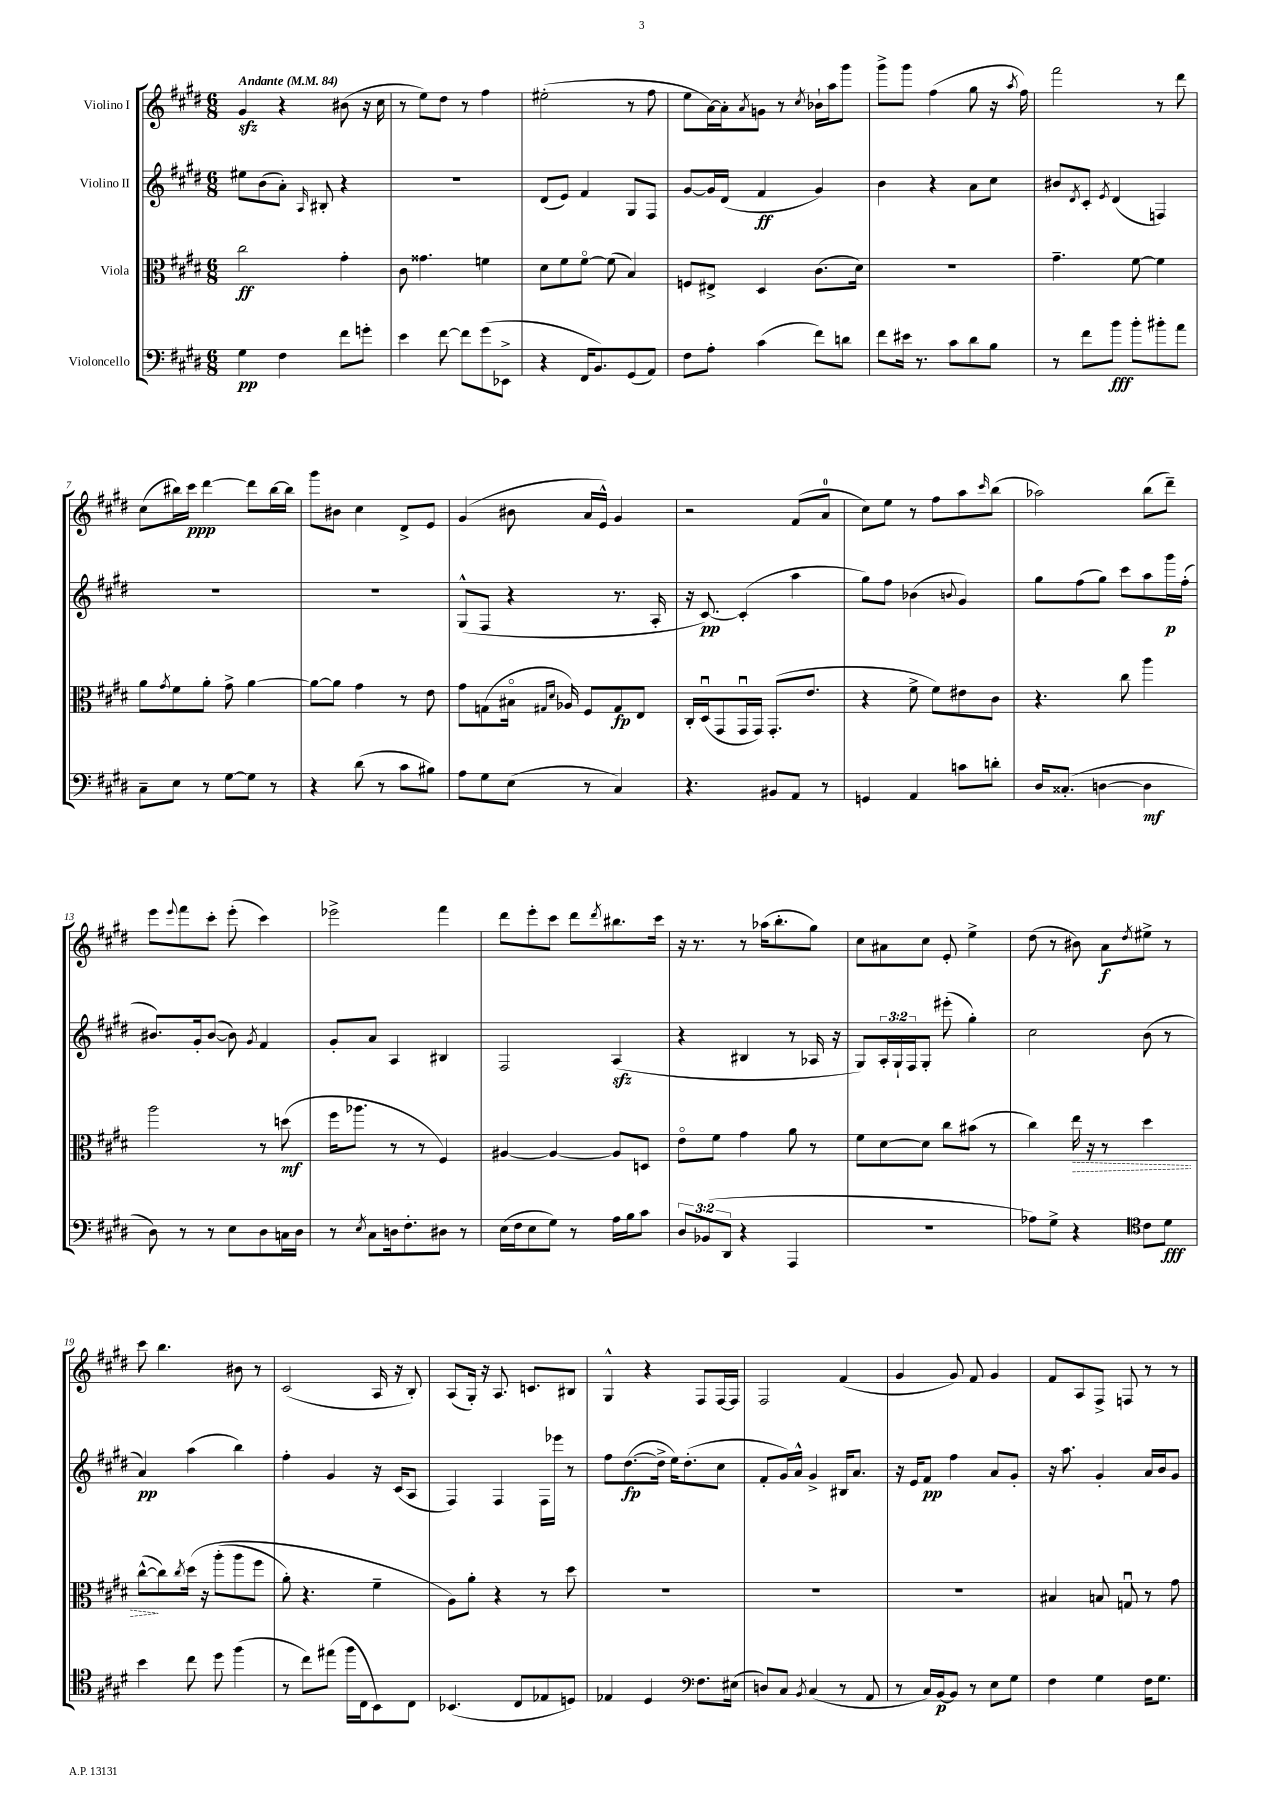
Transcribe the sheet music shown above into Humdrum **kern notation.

**kern	**dynam	**kern	**dynam	**kern	**dynam	**kern	**dynam
*part4	*part4	*part3	*part3	*part2	*part2	*part1	*part1
*staff4	*staff4	*staff3	*staff3	*staff2	*staff2	*staff1	*staff1
*I"Violoncello	*	*I"Viola	*	*I"Violino II	*	*I"Violino I	*
*clefF4	*	*clefC3	*	*clefG2	*	*clefG2	*
*k[f#c#g#d#]	*	*k[f#c#g#d#]	*	*k[f#c#g#d#]	*	*k[f#c#g#d#]	*
*M6/8	*	*M6/8	*	*M6/8	*	*M6/8	*
*MM84	*	*MM84	*	*MM84	*	*MM84	*
=1	=1	=1	=1	=1	=1	=1	=1
!	!	!	!	!	!	!LO:TX:a:B:t=Andante	!
4G#\	pp	2cc#\	ff	8ee#X\L	.	4g#zz/	.
.	.	.	.	(8b\	.	.	.
4F#\	.	.	.	8a'\J)	.	4r	.
.	.	.	.	16qqA/	.	.	.
.	.	.	.	8B#X'/	.	.	.
8f#\L	.	4g#'\	.	4r	.	(8b#X\	.
8gn'\J	.	.	.	.	.	16r	.
.	.	.	.	.	.	16cc#\	.
=2	=2	=2	=2	=2	=2	=2	=2
4e\	.	8c#\	.	2.r	.	8r	.
.	.	4.g##X\	.	.	.	8ee\L)	.
[8f#\	.	.	.	.	.	8dd#\J	.
8f#\L]	.	.	.	.	.	8r	.
(8g#\	.	4fn\	.	.	.	4ff#\	.
8EE-X^\J	.	.	.	.	.	.	.
=3	=3	=3	=3	=3	=3	=3	=3
4r	.	8d#\L	.	(8d#/L	.	(2ee#X'\	.
.	.	8f#\	.	8e/J)	.	.	.
16FF#/KL	.	[8f#\J	.	4f#/	.	.	.
8.BB/)	.	.	.	.	.	.	.
.	.	(8f#\]	.	.	.	.	.
(8GG#/	.	4B/)	.	8G#/L	.	8r	.
8AA/J)	.	.	.	8F#/J	.	8ff#\	.
=4	=4	=4	=4	=4	=4	=4	=4
8F#\L	.	8Fn/L	.	[8g#/L	.	8ee\L	.
8A'\J	.	8E#X^/J	.	16g#/L]	.	[16a\L)	.
.	.	.	.	(16d#/JJ	.	16a'\J]	.
.	.	.	.	.	.	8qa/	.
(4c#\	.	4D#/	.	4f#/	ff	8gn\J	.
.	.	.	.	.	.	8r	.
.	.	.	.	.	.	8qcc#/	.
8f#\L)	.	(8.c#\L	.	4g#/)	.	16b-X`\LL	.
.	.	.	.	.	.	16aa\J	.
8dn\J	.	.	.	.	.	8ggg#\J	.
.	.	16d#\Jk)	.	.	.	.	.
=5	=5	=5	=5	=5	=5	=5	=5
8f#\L	.	2.r	.	4b\	.	8ggg#^\L	.
16e#X\Jk	.	.	.	.	.	8ggg#\J	.
8.r	.	.	.	.	.	.	.
.	.	.	.	4r	.	(4ff#\	.
8c#\L	.	.	.	.	.	.	.
8d#\	.	.	.	8a\L	.	8gg#\	.
8B\J	.	.	.	8cc#\J	.	16r	.
.	.	.	.	.	.	8qaa/	.
.	.	.	.	.	.	16ff#\)	.
=6	=6	=6	=6	=6	=6	=6	=6
8r	.	4.g#~\	.	8b#X/L	.	2fff#\	.
.	.	.	.	8qd#/	.	.	.
8f#\L	.	.	.	8c#'/J	.	.	.
.	.	.	.	8qe/	.	.	.
8b\J	fff	.	.	(4d#/	.	.	.
8b'\L	.	[8f#\	.	.	.	.	.
8b#X'\	.	4f#\]	.	4Fn/)	.	8r	.
8a\J	.	.	.	.	.	8ddd#\	.
!!LO:LB:g=z
=7	=7	=7	=7	=7	=7	=7	=7
8C#~\L	.	8a\L	.	2.r	.	(8cc#\L	.
.	.	8qg#/	.	.	.	.	.
8E\J	.	8f#\	.	.	.	16bb#X\L)	.
.	.	.	.	.	.	16ccc#\JJ	ppp
8r	.	8a'\J	.	.	.	[4ddd#\	.
[8G#\L	.	8g#^\	.	.	.	.	.
8G#\J]	.	[4a\	.	.	.	8ddd#\L]	.
8r	.	.	.	.	.	[16bb#\L	.
.	.	.	.	.	.	16bb#\JJ]	.
=8	=8	=8	=8	=8	=8	=8	=8
4r	.	8a\L_	.	2.r	.	8ggg#\L	.
.	.	8a\J]	.	.	.	8b#X\J	.
(8d#\	.	4g#\	.	.	.	4cc#\	.
8r	.	.	.	.	.	.	.
8c#\L	.	8r	.	.	.	8d#^/L	.
8B#X\J)	.	8e\	.	.	.	8e/J	.
=9	=9	=9	=9	=9	=9	=9	=9
8A\L	.	8g#\L	.	(8G#^^/L	.	(4g#/	.
8G#\	.	(8Gn\	.	8F#/J	.	.	.
(8E\J	.	16B#X\Jk	.	4r	.	8b#X\	.
.	.	16qqG#X/LL	.	.	.	.	.
.	.	16qqd#/JJ	.	.	.	.	.
.	.	16A-X/)	.	.	.	.	.
8r	.	8F#/L	.	.	.	16a/LL	.
.	.	.	.	.	.	16e^^/JJ)	.
4C#/)	.	8G#/	fp	8.r	.	4g#/	.
.	.	8E/J	.	.	.	.	.
.	.	.	.	16A'/	.	.	.
=10	=10	=10	=10	=10	=10	=10	=10
4.r	.	16C#'/LL	.	16r	.	2r	.
.	.	(16D#u/J	.	[8.c#/)	pp	.	.
.	.	8GG#/	.	.	.	.	.
.	.	16GG#u/L	.	(4c#'/]	.	.	.
.	.	16GG#/JJ)	.	.	.	.	.
8BB#X/L	.	(8.GG#'/L	.	.	.	.	.
8AA/J	.	.	.	4aa\	.	(8f#/L	.
.	.	8.e/J	.	.	.	.	.
8r	.	.	.	.	.	8a/J	.
=11	=11	=11	=11	=11	=11	=11	=11
4GGn/	.	4r	.	8gg#\L)	.	8cc#\L)	.
.	.	.	.	8ff#\J	.	8ee\J	.
4AA/	.	8f#^\	.	(4b-X\	.	8r	.
.	.	8f#\L)	.	.	.	8ff#\L	.
.	.	.	.	8qqbn/	.	.	.
8cn\L	.	8e#X\	.	4g#/)	.	8aa\	.
.	.	.	.	.	.	16qqccc#/	.
8dn'\J	.	8c#\J	.	.	.	(8bb\J	.
=12	=12	=12	=12	=12	=12	=12	=12
16D#/KL	.	4.r	.	8gg#\L	.	2aa-X\)	.
(8.C##X'/J	.	.	.	.	.	.	.
.	.	.	.	(8ff#\	.	.	.
[4Dn\	.	.	.	8gg#\J)	.	.	.
.	.	8cc#\	.	8ccc#\L	.	.	.
4D\]	mf	4aa\	.	8aa\	.	(8bb\L	.
.	.	.	.	16ggg#\L	p	8ddd#~\J)	.
.	.	.	.	(16ff#'\JJ	.	.	.
!!LO:LB:g=z
=13	=13	=13	=13	=13	=13	=13	=13
8D#\)	.	2aa\	.	8.b#X/L)	.	8eee\L	.
.	.	.	.	.	.	8qqeee/	.
8r	.	.	.	.	.	8fff#\	.
.	.	.	.	16g#'/k	.	.	.
8r	.	.	.	([8b#/J	.	8ccc#'\J	.
8E\L	.	.	.	8b#\])	.	(8eee'\	.
.	.	.	.	8qg#/	.	.	.
8D#\	.	8r	.	4f#/	.	4ccc#\)	.
16Cn\L	.	(8ddn\	mf	.	.	.	.
16D#\JJ	.	.	.	.	.	.	.
=14	=14	=14	=14	=14	=14	=14	=14
8r	.	16ff#\KL	.	8g#'/L	.	2eee-X^\	.
.	.	8.aa-X\J	.	.	.	.	.
8qE/	.	.	.	.	.	.	.
8C#\L	.	.	.	8a/J	.	.	.
16Dn\k	.	8r	.	4A/	.	.	.
8.F#'\	.	.	.	.	.	.	.
.	.	8r	.	.	.	.	.
8D#X\J	.	4F#/)	.	4B#X/	.	4fff#\	.
8r	.	.	.	.	.	.	.
=15	=15	=15	=15	=15	=15	=15	=15
(16E\LL	.	[4A#X/	.	2F#/	.	8ddd#\L	.
16F#\J	.	.	.	.	.	.	.
8E\	.	.	.	.	.	8eee'\	.
8G#\J)	.	4A#/_	.	.	.	8ccc#\J	.
8r	.	.	.	.	.	8ddd#\L	.
.	.	.	.	.	.	8qddd#/	.
16A\LL	.	8A#/L]	.	(4Azz/	.	8.bb#X\	.
16B\J	.	.	.	.	.	.	.
8c#\J	.	8Dn/J	.	.	.	.	.
.	.	.	.	.	.	16ccc#\Jk	.
=16	=16	=16	=16	=16	=16	=16	=16
12D#/L	.	8e\L	.	4r	.	16r	.
.	.	.	.	.	.	8.r	.
(12BB-X/	.	.	.	.	.	.	.
.	.	8f#\J	.	.	.	.	.
12DD#/J	.	.	.	.	.	.	.
4r	.	4g#\	.	4B#X/	.	8r	.
.	.	.	.	.	.	(16aa-X\KL	.
.	.	.	.	.	.	8.bb'\	.
4AAA/	.	8a\	.	8r	.	.	.
.	.	8r	.	16A-X/	.	8gg#\J)	.
.	.	.	.	16r	.	.	.
=17	=17	=17	=17	=17	=17	=17	=17
2.r	.	8f#\L	.	8G#/L)	.	8cc#\L	.
.	.	[8d#\	.	24A'/L	.	8a#X\	.
.	.	.	.	24G#`/	.	.	.
.	.	.	.	24F#/J	.	.	.
.	.	8d#\J]	.	8G#'/J	.	8cc#\J	.
.	.	8cc#\L	.	(8eee#X'\	.	8e'/	.
.	.	(8b#X\J	.	4gg#'\)	.	4ee^\	.
.	.	8r	.	.	.	.	.
=18	=18	=18	=18	=18	=18	=18	=18
8A-X\L)	.	4cc#\)	.	2cc#\	.	(8dd#\	.
8G#^\J	.	.	.	.	.	8r	.
!	!	!	!LO:HP:b	!	!	!	!
4r	.	16ee\	>	.	.	8b#X\)	.
.	.	16r	.	.	.	.	.
.	.	8r	.	.	.	8a\L	f
*clefC4	*	*	*	*	*	*	*
.	.	.	.	.	.	8qdd#/	.
8c#\L	.	4dd#\	.	(8b\	.	8ee#X^\J	.
8d#\J	fff	.	.	8r	.	8r	.
!!LO:LB:g=z
=19	=19	=19	=19	=19	=19	=19	=19
4b\	.	([8cc#^^\L	.	4a/)	pp	8ccc#\	.
.	.	8cc#\])	]	.	.	4.bb\	.
.	.	8qcc#/	.	.	.	.	.
8cc#\	.	(16dd#\Jk	.	(4aa\	.	.	.
.	.	16r	.	.	.	.	.
8dd#\	.	(8aa'\L	.	.	.	.	.
(4ff#\	.	8aa\	.	4bb\)	.	8b#X\	.
.	.	8ff#\J	.	.	.	8r	.
=20	=20	=20	=20	=20	=20	=20	=20
8r	.	8a'\)	.	4ff#'\	.	(2c#/	.
8cc#\L)	.	4.r	.	.	.	.	.
(8ee#X\J	.	.	.	4g#/	.	.	.
16ff#\LL	.	.	.	.	.	.	.
16C#\J	.	.	.	.	.	.	.
8BB\)	.	4f#~\	.	16r	.	16A/	.
.	.	.	.	(16c#/KL	.	16r	.
8C#\J	.	.	.	8A/J	.	8B'/)	.
=21	=21	=21	=21	=21	=21	=21	=21
(4.BB-X/	.	8A\L)	.	4F#/)	.	(8A/L	.
.	.	8a'\J	.	.	.	16G#'/Jk)	.
.	.	.	.	.	.	16r	.
.	.	4r	.	4F#/	.	8.A/	.
8C#/L	.	.	.	.	.	.	.
.	.	.	.	.	.	8.cn/L	.
8E-X/	.	8r	.	16F#\LL	.	.	.
.	.	.	.	16eee-X\JJ	.	.	.
8Dn/J)	.	8dd#\	.	8r	.	8B#X/J	.
=22	=22	=22	=22	=22	=22	=22	=22
4E-X/	.	2.r	.	8ff#\L	.	4G#^^/	.
.	.	.	.	([8.dd#\	fp	.	.
4D#/	.	.	.	.	.	4r	.
.	.	.	.	16dd#^\Jk]	.	.	.
.	.	.	.	16ee\KL)	.	.	.
.	.	.	.	(8.dd#'\	.	.	.
*clefF4	*	*	*	*	*	*	*
8.F#\L	.	.	.	.	.	8F#/L	.
.	.	.	.	8cc#\J	.	[16F#/L	.
(16E#X\Jk	.	.	.	.	.	16F#/JJ]	.
=23	=23	=23	=23	=23	=23	=23	=23
8Dn/L)	.	2.r	.	8f#'/L	.	2F#/	.
8C#/J	.	.	.	16g#/L)	.	.	.
.	.	.	.	16a^^/JJ	.	.	.
8qBB/	.	.	.	.	.	.	.
(4C#/	.	.	.	4g#^/	.	.	.
8r	.	.	.	16B#X/KL	.	(4f#/	.
.	.	.	.	8.a/J	.	.	.
8AA/	.	.	.	.	.	.	.
=24	=24	=24	=24	=24	=24	=24	=24
8r	.	2.r	.	16r	.	4g#/	.
.	.	.	.	16e/KL	.	.	.
16C#/LL)	.	.	.	8f#/J	pp	.	.
[16BB/J	p	.	.	.	.	.	.
8BB/J]	.	.	.	4ff#\	.	8g#/)	.
8r	.	.	.	.	.	8f#/	.
8E\L	.	.	.	8a/L	.	4g#/	.
8G#\J	.	.	.	8g#'/J	.	.	.
=25	=25	=25	=25	=25	=25	=25	=25
4F#\	.	4B#X/	.	16r	.	8f#/L	.
.	.	.	.	8.aa\	.	.	.
.	.	.	.	.	.	8A/	.
4G#\	.	8Bn/	.	4g#'/	.	8F#^/J	.
.	.	8Gnu/	.	.	.	8Fn/	.
16F#\KL	.	8r	.	16a/LL	.	8r	.
8.G#\J	.	.	.	16b/J	.	.	.
.	.	8g#\	.	8g#/J	.	8r	.
==	==	==	==	==	==	==	==
*-	*-	*-	*-	*-	*-	*-	*-
